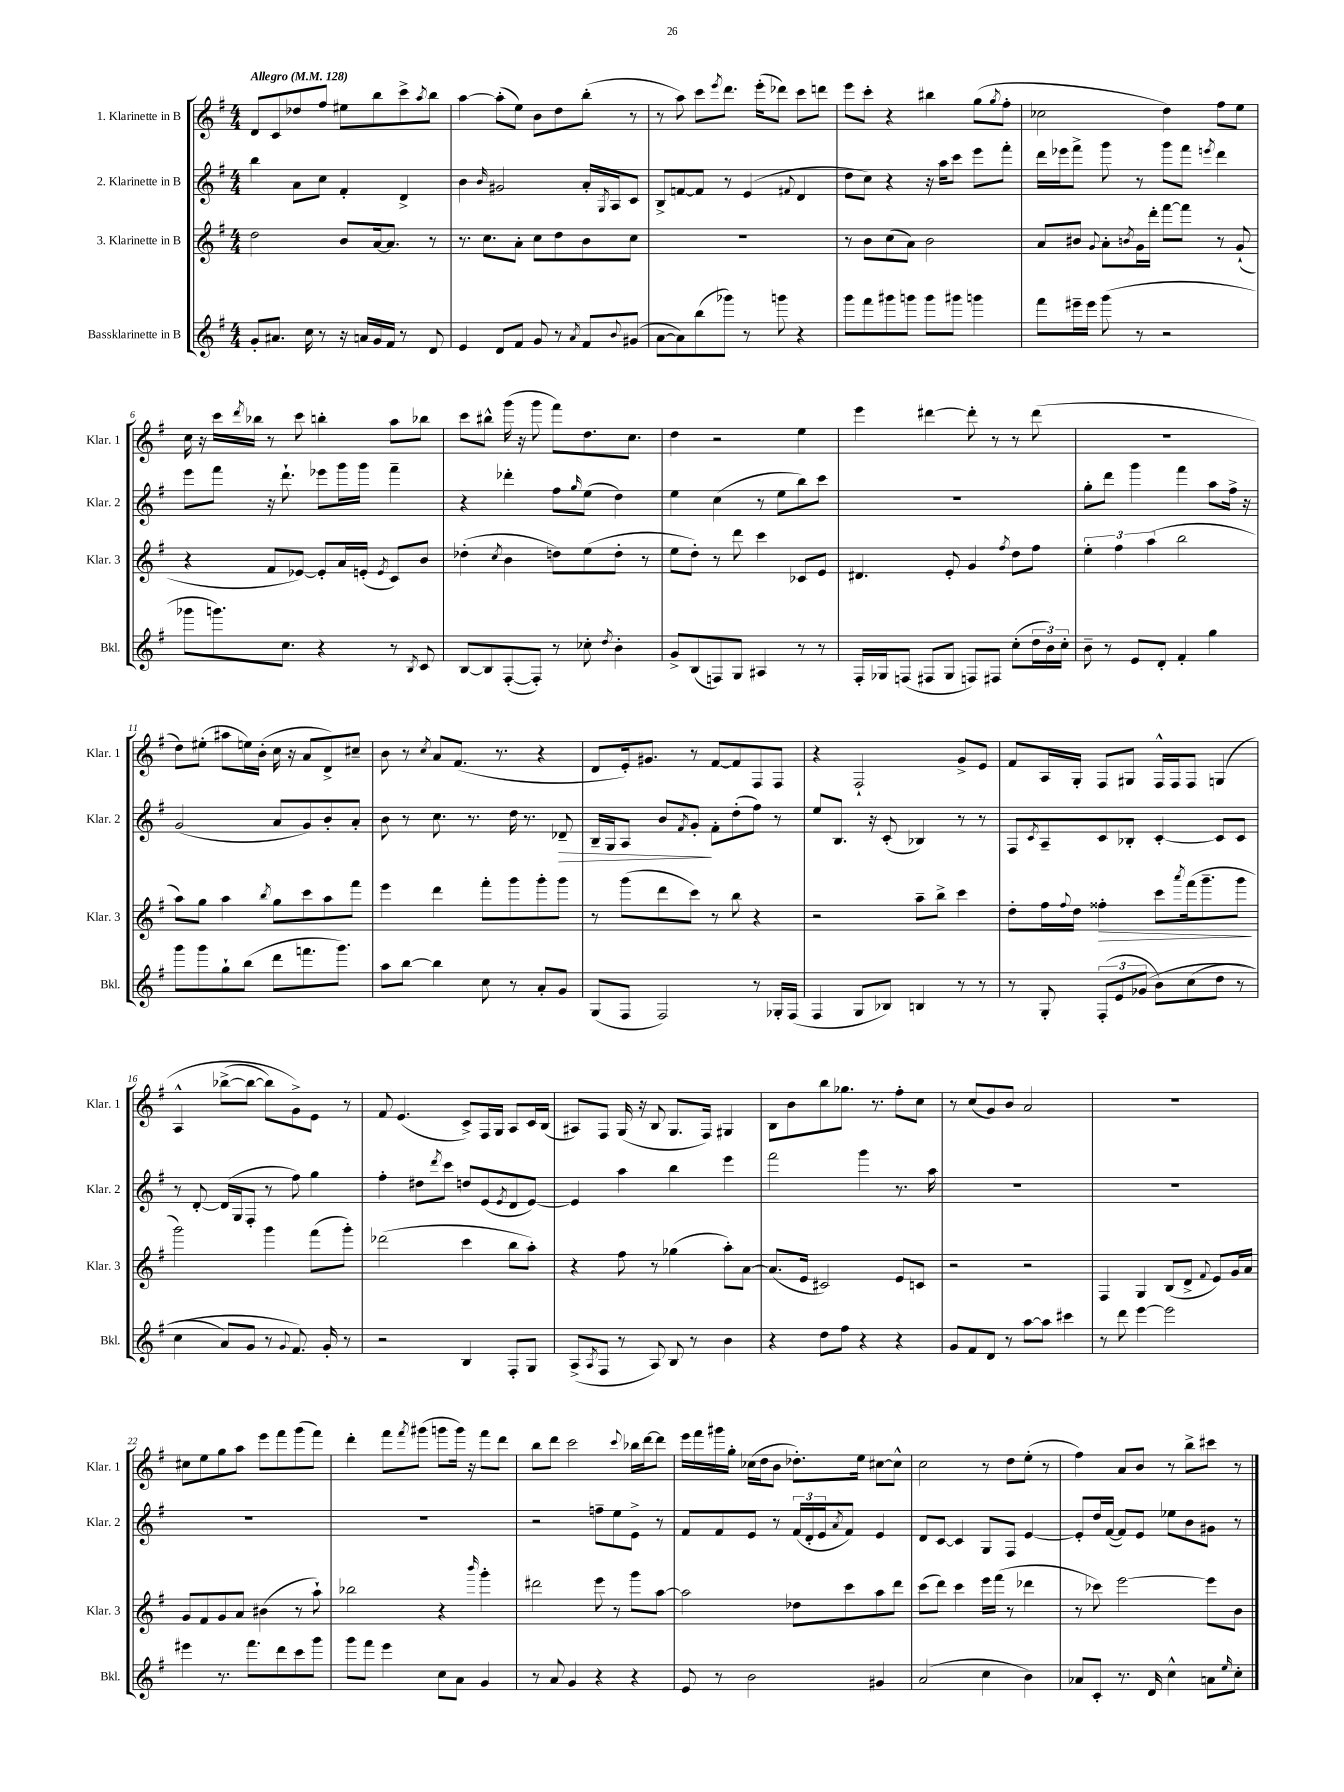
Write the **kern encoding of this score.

**kern	**kern	**kern	**kern
*staff4	*staff3	*staff2	*staff1
*clefG2	*clefG2	*clefG2	*clefG2
*k[f#]	*k[f#]	*k[f#]	*k[f#]
*M4/4	*M4/4	*M4/4	*M4/4
*MM128	*MM128	*MM128	*MM128
8g'	2dd	4bb	8d
8.a#	.	.	8c
.	.	8a	8dd-
16cc	.	.	.
8r	.	8cc	8ff#
16r	8b	4f#'	8ee#
16a	.	.	.
16g	[16a	.	8bb
16f#	8.a]	.	.
8r	.	4d^	8ccc^
.	.	.	8qaa
8d	8r	.	8bb
=	=	=	=
4e	8.r	4b	[4aa
.	8.cc	.	.
.	.	16qqb	.
8d	.	2g#	(8aa']
8f#	8a'	.	8ee)
8g	8cc	.	8b
8r	8dd	.	8dd
8qa	.	.	.
8f#	8b	16a'	(8bb'
.	.	8qG	.
.	.	16A	.
8qqb	.	.	.
(8g#	8cc	8c	8r
=	=	=	=
[8a	1r	8B^	8r
8a])	.	[8f	8aa)
(8bb	.	8f]	8ccc
.	.	.	8qeee
8ggg-)	.	8r	8.ddd
8r	.	(4e	.
.	.	.	(16eee'
8ggg	.	.	8ddd-)
.	.	8qqf#	.
4r	.	4d	8ccc
.	.	.	8ddd
=	=	=	=
8ggg	8r	8dd	8eee
8fff#	8b	8cc)	8ccc'
8ggg#	(8cc	4r	4r
8ggg	8a)	.	.
8ggg	2b	16r	4bb#
.	.	16aa	.
8ggg#	.	8ccc	.
4ggg	.	8eee	(8gg
.	.	.	8qgg
.	.	8fff#'	8ff#'
=	=	=	=
8fff#	8a	16ddd	2cc-
.	.	16eee-	.
16eee#~	8b#	8fff#^	.
16eee#	.	.	.
.	8qqg	.	.
(8ggg	8a'	8ggg	.
.	8qb	.	.
8r	16g	8r	.
.	16ddd'	.	.
2r	[8fff#	8ggg	4dd)
.	8fff#]	8fff#	.
.	.	8qeee	.
.	8r	4ddd	8ff#
.	(8g`	.	8ee
=	=	=	=
8ggg-	4r	8eee	16cc
.	.	.	16r
8.ggg)	.	8fff#	16ccc
.	.	.	8qddd
.	.	.	16bb-
.	8f#	16r	8r
8.cc	.	8.ddd`	.
.	[8e-)	.	8ccc
4r	8e-']	8eee-	4bb'
.	16a	16ggg	.
.	(16e'	16ggg	.
.	8qe	.	.
8r	8c)	4fff#~	8aa
8qB	.	.	.
8c	8b	.	8bb-
=	=	=	=
[8B	(4dd-'	4r	8ccc
8B]	.	.	8bb#^^
.	8qcc	.	.
([8F#'	4b	4ddd-'	(16ggg
.	.	.	16r
8F#'])	.	.	8ggg
8r	8dd)	8ff#	8fff#)
.	.	16qqgg	.
8cc-'	(8ee	(8ee	8.dd
8qdd	.	.	.
4b'	8dd'	4dd)	.
.	.	.	8.cc
.	8r	.	.
=	=	=	=
8g^	8ee	4ee	4dd
(8B	8dd')	.	.
8F)	8r	(4cc	2r
8G	8ddd	.	.
4A#	4ccc	8r	.
.	.	8ee	.
8r	8c-	8bb)	4ee
8r	8e	8ccc	.
=	=	=	=
16F#'	4.d#	1r	4eee
16G-	.	.	.
(8F	.	.	.
8F#	.	.	[4ddd#
8G-	8e'	.	.
8F)	4g	.	8ddd#']
8F#	.	.	8r
.	8qff#	.	.
(8cc'	8dd	.	8r
24dd	8ff#	.	(8ddd#
24b)	.	.	.
24cc'	.	.	.
=	=	=	=
8b~	6ee'	8gg'	1r
8r	.	8ddd	.
.	6ff#	.	.
8e	.	4ggg	.
.	(6aa	.	.
8d'	.	.	.
4f#'	2bb	4fff#	.
4gg	.	8aa	.
.	.	16ff#^	.
.	.	16r	.
=	=	=	=
8ggg	8aa)	(2g	8dd)
8ggg	8gg	.	(8ee#'
8gg`	4aa	.	8aa#
(8bb	.	.	16ee)
.	.	.	(16b'
.	8qbb	.	.
8ddd	8gg	8a	16cc
.	.	.	16r
8.fff	8ccc	8g)	8a
.	8aa	8b'	8d^)
8.ggg)	.	.	.
.	8fff#	8a'	8cc#~
=	=	=	=
8aa	4eee	8b	8b
[8bb	.	8r	8r
.	.	.	8qcc
4bb]	4ddd	8.cc	8a
.	.	.	(8.f#
.	.	8.r	.
8cc	8fff#'	.	.
.	.	.	8.r
8r	8ggg	16dd	.
.	.	8.r	.
8a'	8ggg'	.	4r
8g	8ggg	8d-~	.
=	=	=	=
(8G	8r	16B~	8d
.	.	16G	.
8F#	(8ggg	8A	16e')
.	.	.	8.g#
2F#)	8ddd	8b	.
.	.	8qf#	.
.	8ccc)	8g'	8r
.	8r	8f#'	[8f#
.	8bb	(8dd'	8f#]
8r	4r	8ff#)	8F#
16G-'	.	8r	8F#
(16F#	.	.	.
=	=	=	=
4F#	2r	8ee	4r
.	.	8.B	.
8G	.	.	2F#`
.	.	16r	.
8B-)	.	(8c'	.
4B	8aa~	4B-)	.
.	8bb^	.	.
8r	4ccc	8r	8g^
8r	.	8r	8e
=	=	=	=
8r	8dd'	8F#	8f#
.	.	8qc	.
8G'	16ff#	8A~	16A
.	8qqff#	.	.
.	16dd	.	16G'
(12F#'	4ff##'	8c	8F#
12e	.	.	.
.	.	8B-'	8G#
&(12g-	.	.	.
8b)	8ccc	[4c'	16F#^^
.	.	.	16F#
.	8qaaa	.	.
(8cc	(16fff#	.	8F#
.	8.ggg~	.	.
8dd	.	8c]	&(4G
8r	8ggg	8c	.
=	=	=	=
4cc	2ggg)	8r	4A^^
.	.	[8d'	.
8a)	.	(16d]	([8bb-^
.	.	16G	.
8g	.	8F#'	8bb-_
8r	4ggg	8r	8bb-])
8qqg	.	.	.
8.f#&)	.	8ff#)	8g^&)
.	(8fff#	4gg	8e
16g'	.	.	.
8r	8ggg')	.	8r
=	=	=	=
2r	(2ddd-	4ff#'	8f#
.	.	.	(4.e
.	.	8dd#	.
.	.	8qddd	.
.	.	8ccc	.
4B	4ccc	8dd	8c^)
.	.	(8e	16F#
.	.	.	16G
.	.	8qe	.
8F#'	8bb	8d	8A
8G	8aa')	[8e)	16c
.	.	.	(16B
=	=	=	=
(8A^	4r	4e]	8A#)
8qA	.	.	.
8F#	.	.	8F#
8r	8ff#	4aa	(16G
.	.	.	16r
8A)	8r	.	8B
8B	(4gg-	4bb	8.G
8r	.	.	.
.	.	.	16F#)
4b	8aa')	4eee	4G#
.	[8a	.	.
=	=	=	=
4r	(8.a]	2fff#	8B
.	.	.	8b
.	16e	.	.
8dd	2c#)	.	8bb
8ff#	.	.	8.gg-
4r	.	4ggg	.
.	.	.	8.r
4r	8e	8.r	8ff#'
.	8c	.	8cc
.	.	16aa	.
=	=	=	=
8g	2r	1r	8r
8f#	.	.	(8cc
8d	.	.	8g)
8r	.	.	8b
[8aa	2r	.	2a
8aa]	.	.	.
4ccc#	.	.	.
=	=	=	=
8r	4F#	1r	1r
8ddd	.	.	.
[4eee	4G	.	.
2eee]	(8B	.	.
.	8d^	.	.
.	8qqf#	.	.
.	8e)	.	.
.	16g	.	.
.	16a	.	.
=	=	=	=
4eee#	8g	1r	8cc#
.	8f#	.	8ee
8.r	8g	.	8gg
.	8a	.	8aa
8.fff#	.	.	.
.	(4b#	.	8eee
8ddd	.	.	8fff#
8ccc	8r	.	(8ggg
8ggg	8aa`)	.	8fff#)
=	=	=	=
8ggg	2bb-	1r	4ddd'
8fff#	.	.	.
4eee	.	.	8fff#
.	.	.	8qfff#
.	.	.	(8ggg#
8cc	4r	.	8ggg
8a	.	.	16ggg)
.	.	.	16r
.	16qqbbb	.	.
4g	4ggg'	.	8fff#
.	.	.	8ddd
=	=	=	=
8r	2ddd#	2r	8bb
8a	.	.	8ddd
4g	.	.	2ccc
4r	8eee	8ff~	.
.	8r	8ee	.
.	.	.	8qqccc
4r	8ggg	8e^	16bb-
.	.	.	[16ddd
.	[8aa	8r	8ddd]
=	=	=	=
8e	2aa]	8f#	16eee
.	.	.	16fff#
8r	.	8f#	16ggg#
.	.	.	16gg'
2b	.	8e	(16cc-
.	.	.	16dd
.	.	8r	8b
.	8dd-	(24f#	8.dd-')
.	.	24d'	.
.	.	24e	.
.	.	8qa	.
.	8ccc	8f#)	.
.	.	.	16ee
4g#	8aa	4e	[8cc#
.	8ddd	.	8cc#^^]
=	=	=	=
(2a	(8ccc	8d	2cc
.	8ddd)	[8c	.
.	4ccc	4c]	.
4cc	16eee	8G	8r
.	(16fff#	.	.
.	8r	8F#	8dd
4b)	4ddd-	[4e	(8ee'
.	.	.	8r
=	=	=	=
8a-	8r	8e']	4ff#)
8c'	8ccc-)	16dd	.
.	.	([16f#	.
8.r	[2eee	8f#])	8a
.	.	8e	8b
16d	.	.	.
4cc^^	.	8ee-	8r
.	.	8b	8bb^
8a	8eee]	8g#	8ccc#
16qqee	.	.	.
8cc'	8b	8r	8r
==	==	==	==
*-	*-	*-	*-
